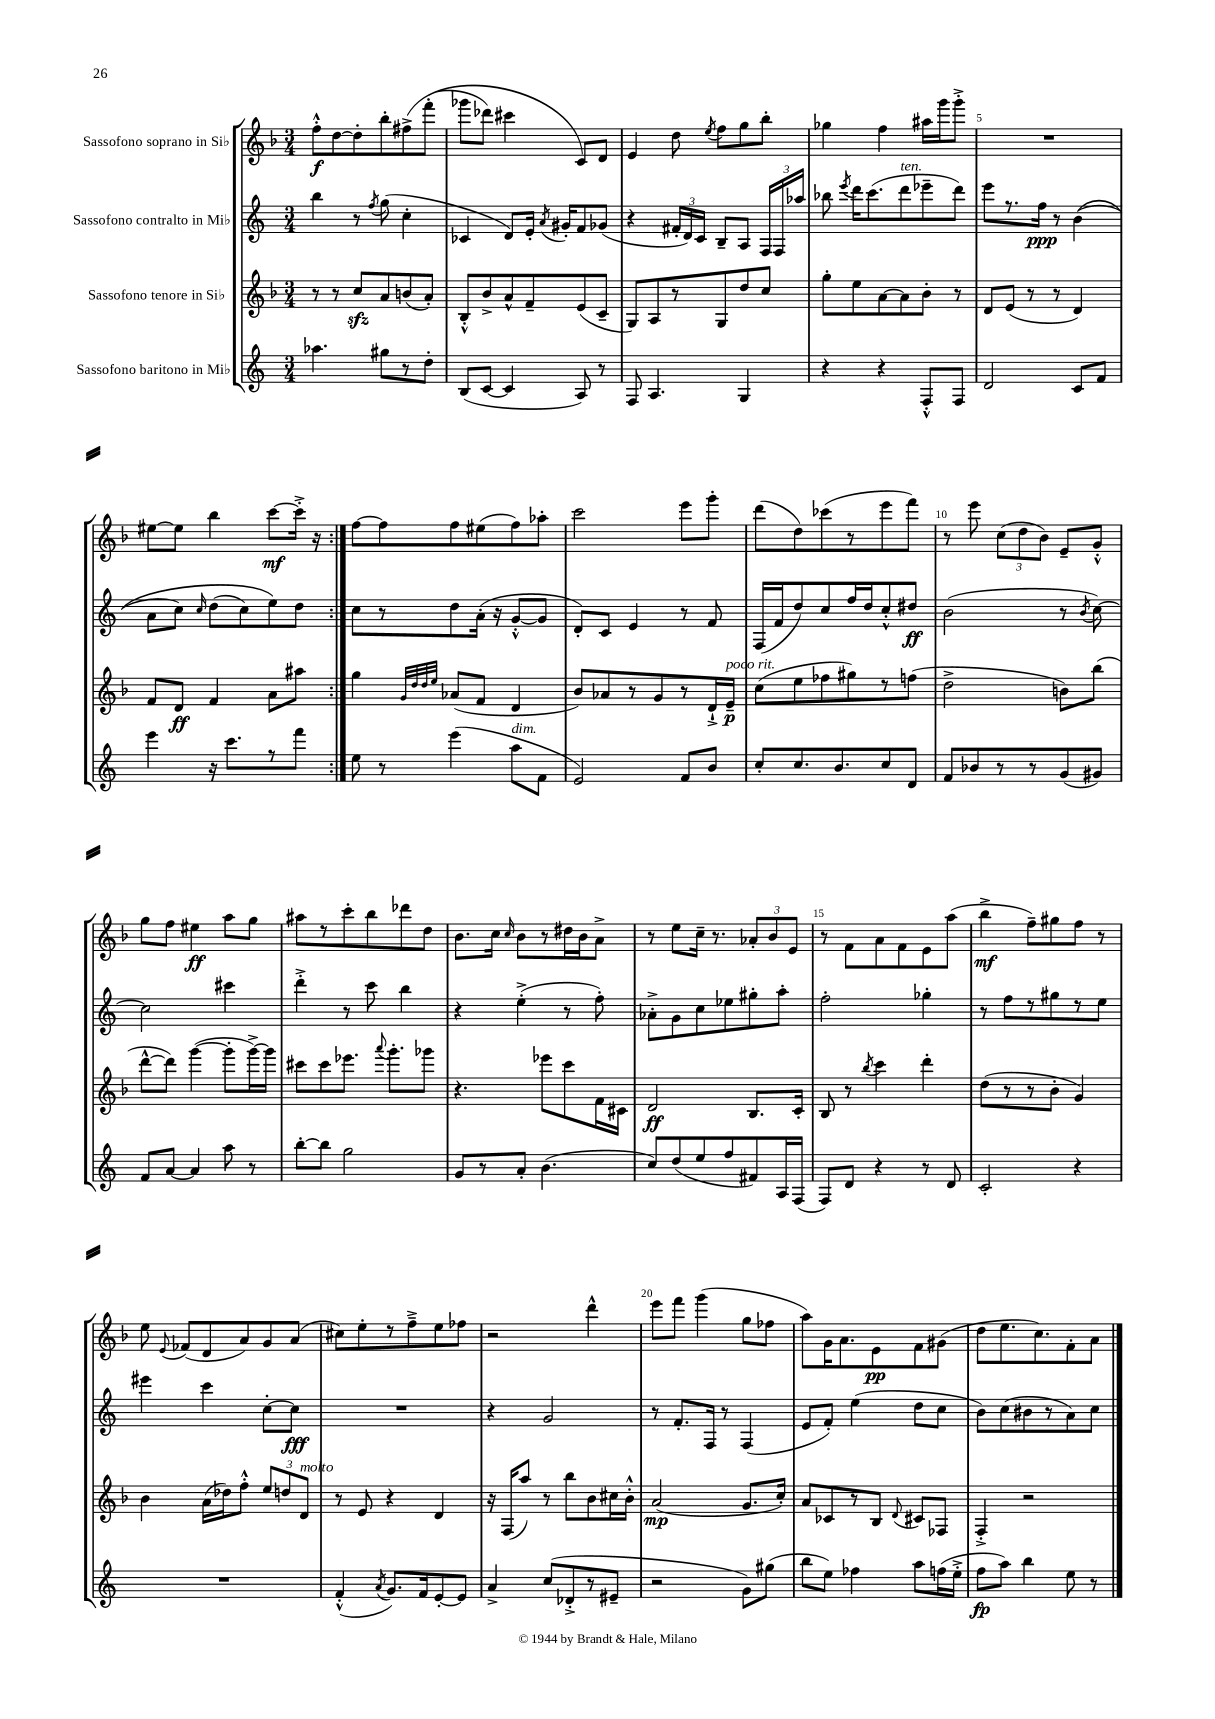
<<
\new StaffGroup <<
\new Staff = "s0" \with { instrumentName = "Sassofono soprano in Sib" } {
    \clef treble \key f \major \numericTimeSignature \time 3/4
    \autoBeamOff \repeat volta 2 { f''8[-.-^\f d''8~ d''8-. bes''8-. fis''8->\( f'''8]-.( |
    ges'''8[ des'''8]) cis'''4 c'8[\) d'8] |
    e'4 d''8 \acciaccatura { e''8 } f''8[ g''8 bes''8]-. |
    ges''4 f''4 ais''16[ g'''16 g'''8]-.-> |
    R2. |
    eis''8[~ eis''8] bes''4 c'''8[~\mf c'''16]-.-> r16 | }
    f''8[~ f''8 f''8 eis''8( f''8) aes''8]-. |
    c'''2 e'''8[ g'''8]-. |
    d'''8[( d''8) ces'''8( r8 e'''8 f'''8]) |
    r8 e'''8 \tuplet 3/2 { c''8[( d''8 bes'8]) } e'8[-- g'8]-.-^ |
    g''8[ f''8] eis''4\ff a''8[ g''8] |
    ais''8[ r8 c'''8-. bes''8 des'''8 d''8] |
    bes'8.[ c''16] \grace { c''16 } bes'8[ r8 dis''16 bes'16 a'8]-> |
    r8 e''8[ c''16]-- r8. \tuplet 3/2 { aes'8[-. bes'8 e'8] } |
    r8 f'8[ a'8 f'8 e'8 a''8]( |
    bes''4->\mf f''8[--) gis''8 f''8] r8 |
    e''8 \appoggiatura { e'8 } fes'8[( d'8 a'8) g'8 a'8]( |
    cis''8[) e''8-. r8 f''8---> e''8 fes''8] |
    r2 d'''4-^ |
    e'''8[ f'''8] g'''4( g''8[ fes''8] |
    a''8[) g'16 a'8. e'8\pp f'8 gis'8]( |
    d''8[ e''8. c''8.) f'8-. a'8] \bar "|." |
}
\new Staff = "s1" \with { instrumentName = "Sassofono contralto in Mib" } {
    \clef treble \key c \major \numericTimeSignature \time 3/4
    \autoBeamOff \repeat volta 2 { b''4 r8 \acciaccatura { f''8 } g''8( c''4-. |
    ces'4 d'8[) e'16]-. \acciaccatura { a'8 } gis'16[-. f'8 ges'8]( |
    r4 \tuplet 3/2 { fis'16[-. d'16) c'16] } b8[-- a8] \tuplet 3/2 { f16[ f16 aes''16] } |
    bes''8 \acciaccatura { e'''8 } d'''16[ c'''8.( d'''8^\markup { \italic "ten." } ees'''8-- d'''8]) |
    e'''8[ r8. f''16]\ppp r8 b'4(\( |
    a'8[ c''8]) \grace { c''16 } d''8[( c''8) e''8\) d''8] | }
    c''8[ r8 d''8 a'16]-.( r16 g'8[~-.-^ g'8] |
    d'8[-.) c'8] e'4 r8 f'8 |
    f16[( f'16 d''8) c''8 f''16 d''16 c''8-.-^ dis''8]\ff |
    b'2( r8 \acciaccatura { b'8 } c''8~) |
    c''2 cis'''4 |
    d'''4-.-> r8 c'''8 b''4 |
    r4 e''4-.->( r8 f''8-.) |
    aes'8[-.-> g'8 c''8 ees''8 gis''8-. a''8]-. |
    f''2-. ges''4-. |
    r8 f''8[ r8 gis''8 r8 e''8] |
    eis'''4 c'''4 c''8[~-. c''8]\fff |
    R2. |
    r4 g'2 |
    r8 f'8.[-. f16] r8 f4( |
    e'8[ f'8]-.) e''4( d''8[ c''8] |
    b'8[) c''8( bis'8 r8 a'8) c''8] \bar "|." |
}
\new Staff = "s2" \with { instrumentName = "Sassofono tenore in Sib" } {
    \clef treble \key f \major \numericTimeSignature \time 3/4
    \autoBeamOff \repeat volta 2 { r8 r8 c''8[\sfz a'8 b'8( a'8]-.) |
    bes8[-.-^ bes'8-> a'8-^ f'8-- e'8( c'8]-- |
    g8[) a8 r8 g8 d''8 c''8] |
    g''8[-. e''8 a'8~ a'8 bes'8]-. r8 |
    d'8[ e'8]( r8 r8 d'4) |
    f'8[ d'8]\ff f'4 a'8[ ais''8] | }
    g''4 \grace { g'32[ d''32 d''32 e''32] } aes'8[( f'8] d'4 |
    bes'8[) aes'8 r8 g'8 r8 d'16-!-> e'16]--\p^\markup { \italic "poco rit." } |
    c''8[( e''8 fes''8 gis''8) r8 f''8]( |
    d''2-> b'8[) bes''8]( |
    d'''8[~-^ d'''8]) g'''4~( g'''8[-. g'''16~->) g'''16] |
    cis'''8[ cis'''8 ees'''8.] \appoggiatura { a'''8 } g'''8.[-. ges'''8] |
    r4. ees'''8[ c'''8 f'16 cis'16] |
    d'2\ff bes8.[ c'16]-. |
    bes8 r8 \acciaccatura { bes''8 } c'''4 d'''4-. |
    d''8[( r8 r8 bes'8]-. g'4) |
    bes'4 a'16[( des''16) f''8]-.-^ \tuplet 3/2 { e''8[ d''8 d'8]^\markup { \italic "molto" } } |
    r8 e'8 r4 d'4 |
    r16 f16[( a''8]) r8 bes''8[ bes'8 cis''16 bes'16]-.-^ |
    a'2\mp( g'8.[ c''16]-.) |
    a'8[ ces'8 r8 bes8] \appoggiatura { d'8 } cis'8[ fes8] |
    f4-.-> r2 \bar "|." |
}
\new Staff = "s3" \with { instrumentName = "Sassofono baritono in Mib" } {
    \clef treble \key c \major \numericTimeSignature \time 3/4
    \autoBeamOff \repeat volta 2 { aes''4. gis''8[ r8 d''8]-. |
    b8[( c'8]~ c'4 a8) r8 |
    f8 a4. g4 |
    r4 r4 f8[-.-^ f8] |
    d'2 c'8[ f'8] |
    e'''4 r16 c'''8.[ r8 f'''8] | }
    e''8 r8 e'''4( a''8[^\markup { \italic "dim." } f'8] |
    e'2) f'8[ b'8] |
    c''8[-. c''8. b'8. c''8 d'8] |
    f'8[ bes'8 r8 r8 g'8( gis'8]) |
    f'8[ a'8]~ a'4 a''8 r8 |
    b''8[~-. b''8] g''2 |
    g'8[ r8 a'8]-. b'4.( |
    c''8[) d''8( e''8 f''8 fis'8) a16 f16]( |
    f8[) d'8] r4 r8 d'8 |
    c'2-. r4 |
    R2. |
    f'4-.-^( \acciaccatura { a'8 } g'8.[) f'16 e'8~-. e'8] |
    a'4-> c''8[( des'8-.-> r8 eis'8]-- |
    r2 g'8[) gis''8]( |
    b''8[ e''8]) fes''4 a''8[ f''16( e''16]-.-> |
    f''8[\fp a''8]) b''4 e''8 r8 \bar "|." |
}
>>
>>
\layout { \context { \Score \override BarNumber.break-visibility = ##(#f #t #t) barNumberVisibility = #(every-nth-bar-number-visible 5) } }
